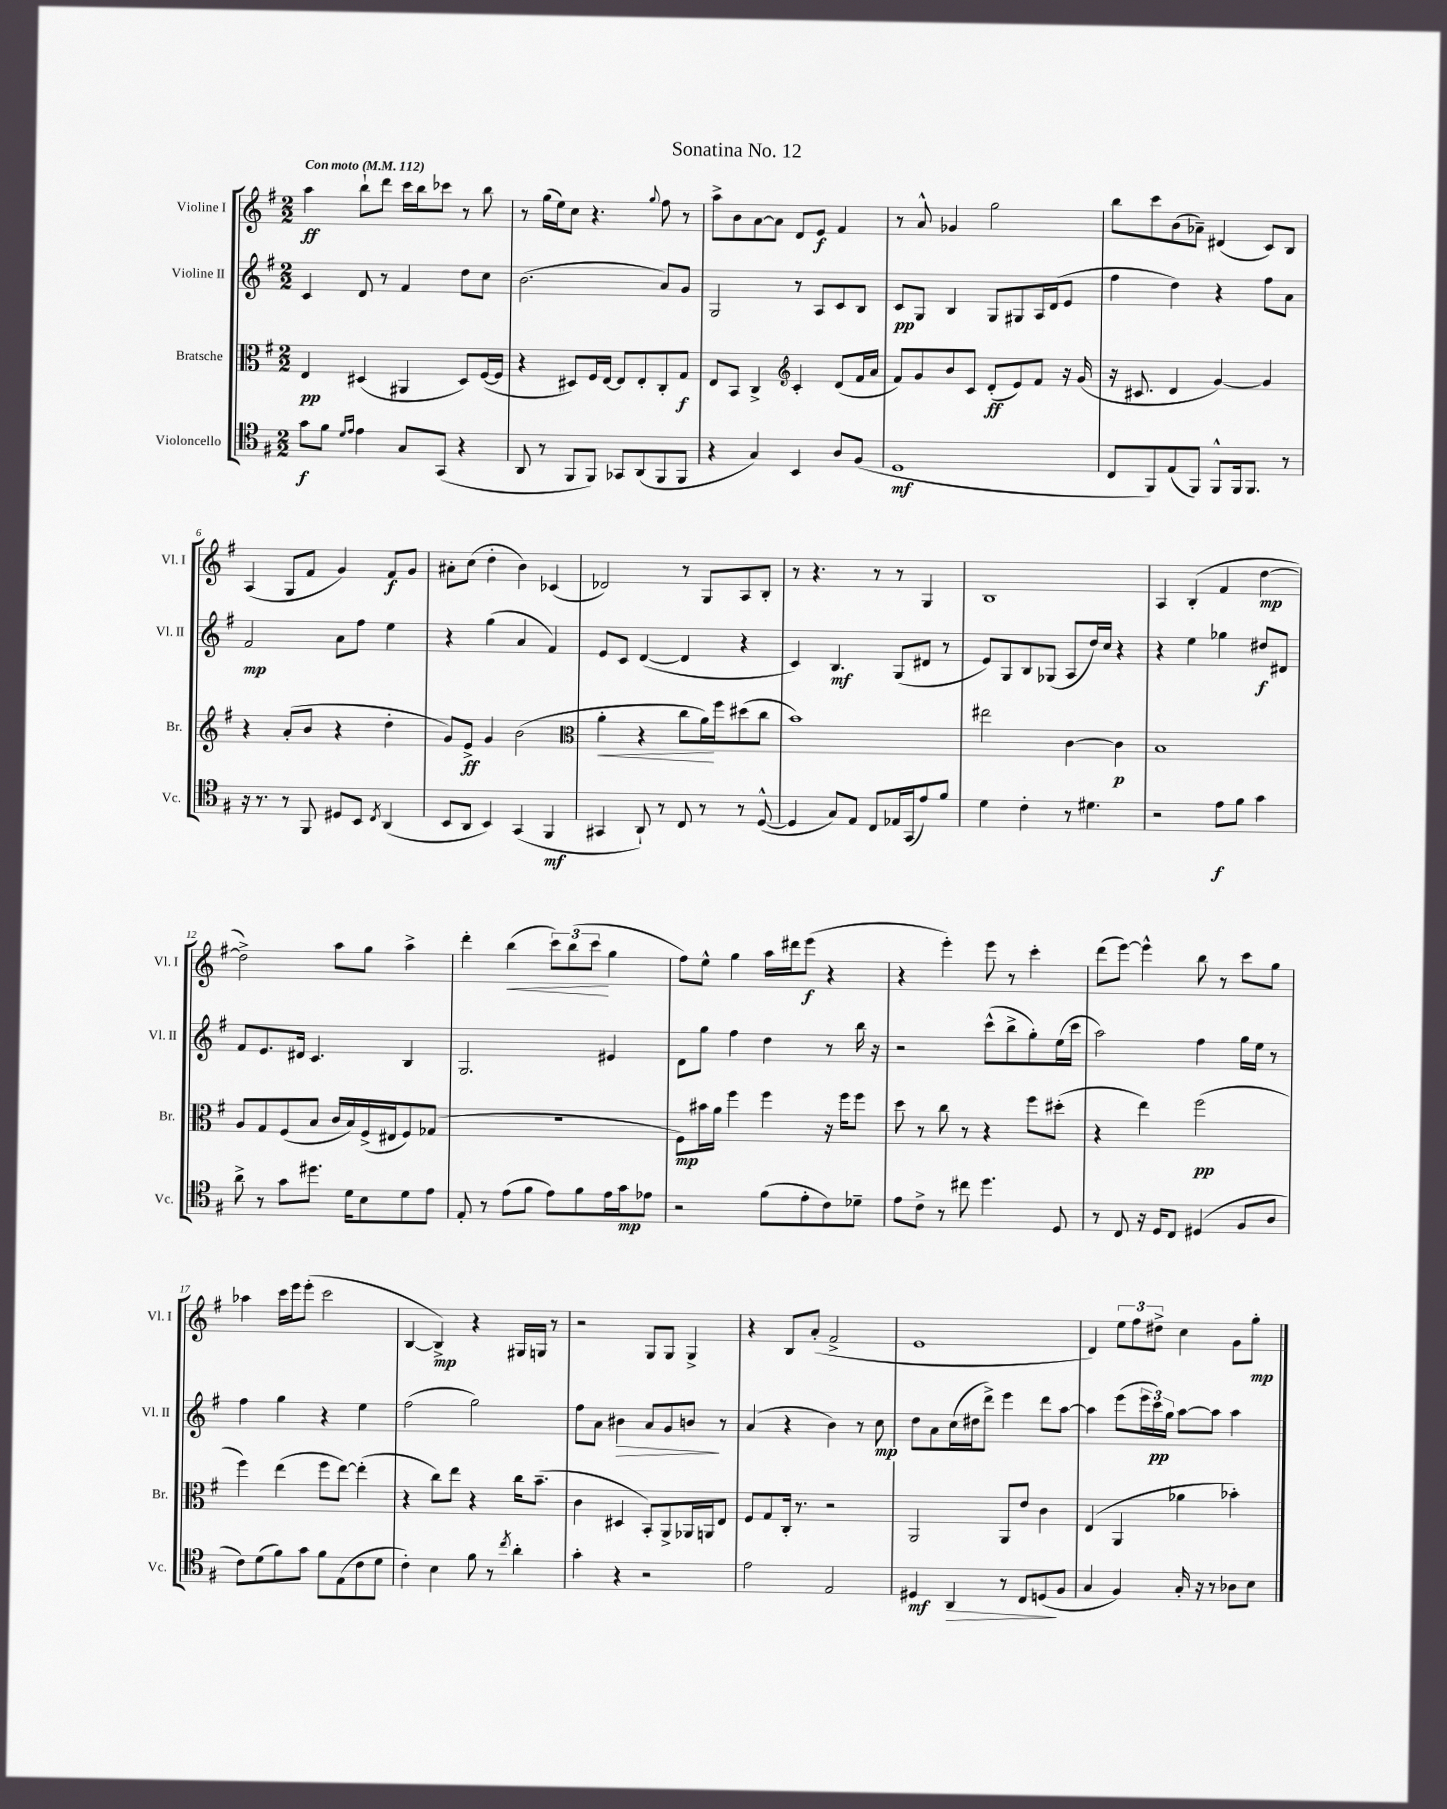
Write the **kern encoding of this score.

**kern	**dynam	**kern	**dynam	**kern	**dynam	**kern	**dynam
*part4	*part4	*part3	*part3	*part2	*part2	*part1	*part1
*staff4	*staff4	*staff3	*staff3	*staff2	*staff2	*staff1	*staff1
*I"Violoncello	*	*I"Bratsche	*	*I"Violine II	*	*I"Violine I	*
*I'Vc.	*	*I'Br.	*	*I'Vl. II	*	*I'Vl. I	*
*clefC4	*	*clefC3	*	*clefG2	*	*clefG2	*
*k[f#]	*	*k[f#]	*	*k[f#]	*	*k[f#]	*
*M2/2	*	*M2/2	*	*M2/2	*	*M2/2	*
*MM112	*	*MM112	*	*MM112	*	*MM112	*
=1	=1	=1	=1	=1	=1	=1	=1
!	!	!	!	!	!	!LO:TX:a:B:t=Con moto	!
8g\L	f	4E/	pp	4c/	.	4aa\	ff
8f#\J	.	.	.	.	.	.	.
16qqd/LL	.	.	.	.	.	.	.
16qqe/JJ	.	.	.	.	.	.	.
4e\	.	(4D#X/	.	8d/	.	8bb`\L	.
.	.	.	.	8r	.	8ddd\J	.
8G/L	.	4AA#X/	.	4f#/	.	16ccc\LL	.
.	.	.	.	.	.	16bb\J	.
(8GG/J	.	.	.	.	.	8ccc-X\J	.
4r	.	8D#/L)	.	8dd\L	.	8r	.
.	.	([16F#/L	.	8cc\J	.	8bb\	.
.	.	16F#/JJ]	.	.	.	.	.
=2	=2	=2	=2	=2	=2	=2	=2
8AA/	.	4r	.	(2.b\	.	8r	.
8r	.	.	.	.	.	(16gg\LL	.
.	.	.	.	.	.	16ee\J)	.
8FF#/L	.	8D#X/L)	.	.	.	8cc\J	.
8FF#/J)	.	16F#/L	.	.	.	4.r	.
.	.	[16E/JJ	.	.	.	.	.
8GG-X/L	.	8E/L]	.	.	.	.	.
(8AA/	.	8E'/	.	.	.	.	.
.	.	.	.	.	.	8qqgg/	.
8FF#/	.	8C'/	.	8a/L)	.	8ff#\	.
8FF#/J	.	8G/J	f	8g/J	.	8r	.
=3	=3	=3	=3	=3	=3	=3	=3
4r	.	8E/L	.	2G/	.	8aa^\L	.
.	.	8BB/J	.	.	.	8b\	.
4G/)	.	4C^/	.	.	.	[8a\	.
.	.	.	.	.	.	8a\J]	.
*	*	*clefG2	*	*	*	*	*
4BB/	.	4c'/	.	8r	.	8d/L	.
.	.	.	.	8A/L	.	8e/J	f
8A/L	.	(8d/L	.	8c/	.	4f#/	.
(8F#/J	.	16f#/L	.	8B/J	.	.	.
.	.	16a/JJ	.	.	.	.	.
=4	=4	=4	=4	=4	=4	=4	=4
1D	mf	8f#/L)	.	8c/L	pp	8r	.
.	.	8g/	.	8G/J	.	8a^^/	.
.	.	8b/	.	4B/	.	4g-X/	.
.	.	8c/J	.	.	.	.	.
.	.	(8d'/L	ff	8G/L	.	2gg\	.
.	.	8e/)	.	8G#X/	.	.	.
.	.	8f#/J	.	16A/L	.	.	.
.	.	.	.	(16d/J	.	.	.
.	.	16r	.	8e/J	.	.	.
.	.	(16g/	.	.	.	.	.
=5	=5	=5	=5	=5	=5	=5	=5
8C/L	.	16r	.	4ff#\	.	8bb\L	.
.	.	8.c#X/	.	.	.	.	.
8FF#/)	.	.	.	.	.	8ccc\	.
(8E/	.	4d/	.	4dd\)	.	(8b\	.
8FF#/J)	.	.	.	.	.	8a-X~\J)	.
8FF#^^/L	.	[4g/)	.	4r	.	(4d#X/	.
16FF#/k	.	.	.	.	.	.	.
8.FF#/J	.	.	.	.	.	.	.
.	.	4g/]	.	8ff#\L	.	8c/L)	.
8r	.	.	.	8a\J	.	8B/J	.
!!LO:LB:g=z
=6	=6	=6	=6	=6	=6	=6	=6
16r	.	4r	.	2f#/	mp	(4A/	.
8.r	.	.	.	.	.	.	.
8r	.	(8a'/L	.	.	.	8G/L	.
8FF#/	.	8b/J	.	.	.	8f#/J	.
8D#X/L	.	4r	.	8a\L	.	4g/)	.
8BB/J	.	.	.	8ff#\J	.	.	.
8qC/	.	.	.	.	.	.	.
(4AA/	.	4dd'\	.	4ee\	.	8f#/L	f
.	.	.	.	.	.	8g/J	.
=7	=7	=7	=7	=7	=7	=7	=7
8BB/L	.	8g/L)	.	4r	.	8a#X'\L	.
8AA/J	.	8e^/J	ff	.	.	(8cc\J	.
4BB/)	.	4g/	.	(4gg\	.	4dd'\	.
(4GG/	.	(2b\	.	4a/	.	4b\)	.
4FF#/	mf	.	.	4f#/)	.	(4c-X/	.
=8	=8	=8	=8	=8	=8	=8	=8
*	*	*clefC3	*	*	*	*	*
!	!	!	!LO:HP:b	!	!	!	!
4GG#X/	.	4a'\	<	8e/L	.	2d-X/)	.
.	.	.	.	8c/J	.	.	.
8AA`/)	.	4r	.	([4d/	.	.	.
8r	.	.	.	.	.	.	.
8C/	.	8cc\L	.	4d/]	.	8r	.
8r	.	16a\L)	.	.	.	8G/L	.
.	.	16ff#\J	[	.	.	.	.
8r	.	(8dd#X\	.	4r	.	8A/	.
([8D^^/	.	8cc\J	.	.	.	8B'/J	.
=9	=9	=9	=9	=9	=9	=9	=9
4D/]	.	1b)	.	4c/)	.	8r	.
.	.	.	.	.	.	4.r	.
8G/L)	.	.	.	4.B/	mf	.	.
8E/J	.	.	.	.	.	.	.
8C/L	.	.	.	.	.	8r	.
16E-X/L	.	.	.	(8G/L	.	8r	.
(16GG/J	.	.	.	.	.	.	.
8e/)	.	.	.	8d#X/J	.	4G/	.
8f#/J	.	.	.	8r	.	.	.
=10	=10	=10	=10	=10	=10	=10	=10
4d\	.	2ee#X\	.	8e/L)	.	1B	.
.	.	.	.	8G/	.	.	.
4c'\	.	.	.	8B/	.	.	.
.	.	.	.	(8G-X/J	.	.	.
8r	.	[4c\	.	8A/L	.	.	.
4.d#X\	.	.	.	16dd/L)	.	.	.
.	.	.	.	16cc/JJ	.	.	.
.	.	4c\]	p	4r	.	.	.
=11	=11	=11	=11	=11	=11	=11	=11
2r	.	1B	.	4r	.	4A/	.
.	.	.	.	4ee\	.	(4B'/	.
8e\L	f	.	.	4gg-X\	.	4f#/	.
8f#\J	.	.	.	.	.	.	.
4g\	.	.	.	8dd#X/L	f	[4dd\	mp
.	.	.	.	8d#X/J	.	.	.
!!LO:LB:g=z
=12	=12	=12	=12	=12	=12	=12	=12
8a^\	.	8A/L	.	8f#/L	.	2dd^\])	.
8r	.	8G/	.	8.e/	.	.	.
8g\L	.	(8F#/	.	.	.	.	.
.	.	.	.	16d#X/Jk	.	.	.
8.dd#X\J	.	8B/J	.	4.c/	.	.	.
.	.	16c/LL	.	.	.	8aa\L	.
16d\KL	.	16B/)	.	.	.	.	.
8B\	.	(16F#^/	.	.	.	8gg\J	.
.	.	16E#X/J	.	.	.	.	.
8d\	.	8F#/)	.	4B/	.	4aa^\	.
8e\J	.	(8G-X/J	.	.	.	.	.
=13	=13	=13	=13	=13	=13	=13	=13
8E'/	.	1r	.	2.G/	.	4ddd'\	.
8r	.	.	.	.	.	.	.
!	!	!	!	!	!	!	!LO:HP:b
(8e\L	.	.	.	.	.	(4bb\	<
8f#\J	.	.	.	.	.	.	.
8e\L)	.	.	.	.	.	12ccc\L)	.
.	.	.	.	.	.	(12bb\	.
8f#\	.	.	.	.	.	.	.
.	.	.	.	.	.	12ccc\J	.
16e\L	.	.	.	4e#X/	.	4gg\	[
16g\J	mp	.	.	.	.	.	.
8e-X\J	.	.	.	.	.	.	.
=14	=14	=14	=14	=14	=14	=14	=14
2r	.	8F#\L)	mp	8d\L	.	8ff#\L)	.
.	.	16b#X\L	.	8gg\J	.	8ee^^\J	.
.	.	16a\JJ	.	.	.	.	.
.	.	4ff#\	.	4ff#\	.	4gg\	.
(8f#\L	.	4ff#\	.	4dd\	.	16aa\LL	.
.	.	.	.	.	.	16ddd#X\J	.
8e'\	.	.	.	.	.	(8eee\J	f
8c\)	.	16r	.	8r	.	4r	.
.	.	16ff#\KL	.	.	.	.	.
8d-X~\J	.	8ff#\J	.	16bb\	.	.	.
.	.	.	.	16r	.	.	.
=15	=15	=15	=15	=15	=15	=15	=15
8e\L	.	8dd\	.	2r	.	4r	.
8c^\J	.	8r	.	.	.	.	.
8r	.	8cc\	.	.	.	4eee'\)	.
8cc#X\	.	8r	.	.	.	.	.
4.dd\	.	4r	.	(8ccc^^\L	.	8eee\	.
.	.	.	.	8bb^\	.	8r	.
.	.	8ff#\L	.	8gg'\)	.	4ccc'\	.
8D/	.	(8dd#X'\J	.	(16ee\L	.	.	.
.	.	.	.	16ccc\JJ	.	.	.
=16	=16	=16	=16	=16	=16	=16	=16
8r	.	4r	.	2aa\)	.	(8ddd\L	.
8C/	.	.	.	.	.	[8eee\J)	.
16r	.	4ee\)	.	.	.	4eee^^\]	.
16D/KL	.	.	.	.	.	.	.
8C/J	.	.	.	.	.	.	.
(4D#X/	.	(2ff#\	pp	4ff#\	.	8bb\	.
.	.	.	.	.	.	8r	.
8F#/L	.	.	.	16gg\LL	.	8ccc\L	.
.	.	.	.	16ee\JJ	.	.	.
8A/J	.	.	.	8r	.	8gg\J	.
!!LO:LB:g=z
=17	=17	=17	=17	=17	=17	=17	=17
8c\L)	.	4ff#\)	.	4ff#\	.	4aa-X\	.
(8d\	.	.	.	.	.	.	.
8f#\)	.	(4ee\	.	4gg\	.	16ccc\LL	.
.	.	.	.	.	.	16eee\J	.
8g\J	.	.	.	.	.	(8eee'\J	.
8f#\L	.	8ff#\L	.	4r	.	2ccc\	.
(8E\	.	[8ee\J)	.	.	.	.	.
8c\	.	(4ee'\]	.	4ee\	.	.	.
8d\J	.	.	.	.	.	.	.
=18	=18	=18	=18	=18	=18	=18	=18
4c'\)	.	4r	.	(2ff#\	.	[4B/	.
4B\	.	8cc\L)	.	.	.	4B^/])	mp
.	.	8ee\J	.	.	.	.	.
8f#\	.	4r	.	2gg\)	.	4r	.
8r	.	.	.	.	.	.	.
8qcc/	.	.	.	.	.	.	.
4a'\	.	16cc\KL	.	.	.	16G#X/LL	.
.	.	(8.b~\J	.	.	.	16Gn/JJ	.
.	.	.	.	.	.	8r	.
=19	=19	=19	=19	=19	=19	=19	=19
4g'\	.	4c\	.	8ff#\L	.	2r	.
.	.	.	.	8a\J	.	.	.
!	!	!	!	!	!LO:HP:b	!	!
4r	.	4D#X/	.	4b#X\	>	.	.
2r	.	8BB'/L)	.	8a/L	.	8G/L	.
.	.	8AA^/	.	8g/	.	8G/J	.
.	.	16AA-X/L	.	8bn/J	.	4G^/	.
.	.	16AAn/J	.	.	.	.	.
.	.	8E/J	.	8r	]	.	.
=20	=20	=20	=20	=20	=20	=20	=20
2e\	.	8F#/L	.	(4a/	.	4r	.
.	.	8G/	.	.	.	.	.
.	.	16C'/Jk	.	4r	.	8B/L	.
.	.	8.r	.	.	.	.	.
.	.	.	.	.	.	(8a'/J	.
2E/	.	2r	.	4b\)	.	2f#^/	.
.	.	.	.	8r	.	.	.
.	.	.	.	8cc\	mp	.	.
=21	=21	=21	=21	=21	=21	=21	=21
4D#X/	mf	2AA/	.	8dd\L	.	1e	.
.	.	.	.	8a\	.	.	.
!	!LO:HP:b	!	!	!	!	!	!
4AA/	>	.	.	(16cc\L	.	.	.
.	.	.	.	16dd#X\J	.	.	.
.	.	.	.	8ddd^\J)	.	.	.
8r	.	8AA/L	.	4eee\	.	.	.
8C/L	.	8e/J	.	.	.	.	.
(8Dn/	.	4c\	.	8ddd\L	.	.	.
8F#/J	]	.	.	[8aa\J	.	.	.
=22	=22	=22	=22	=22	=22	=22	=22
4G/	.	(4E/	.	4aa\]	.	4d/)	.
4F#/)	.	4AA/	.	(8eee\L	.	12ee\L	.
.	.	.	.	.	.	12ff#\	.
.	.	.	.	24eee\L	.	.	.
.	.	.	.	24ccc\)	pp	12dd#X^\J	.
.	.	.	.	24gg\JJ	.	.	.
16G'/	.	4a-X\	.	[8aa\L	.	4cc\	.
16r	.	.	.	.	.	.	.
8r	.	.	.	8aa\J]	.	.	.
8A-X\L	.	4b-X'\)	.	4aa\	.	8g\L	.
8B\J	.	.	.	.	.	8gg'\J	mp
==	==	==	==	==	==	==	==
*-	*-	*-	*-	*-	*-	*-	*-
